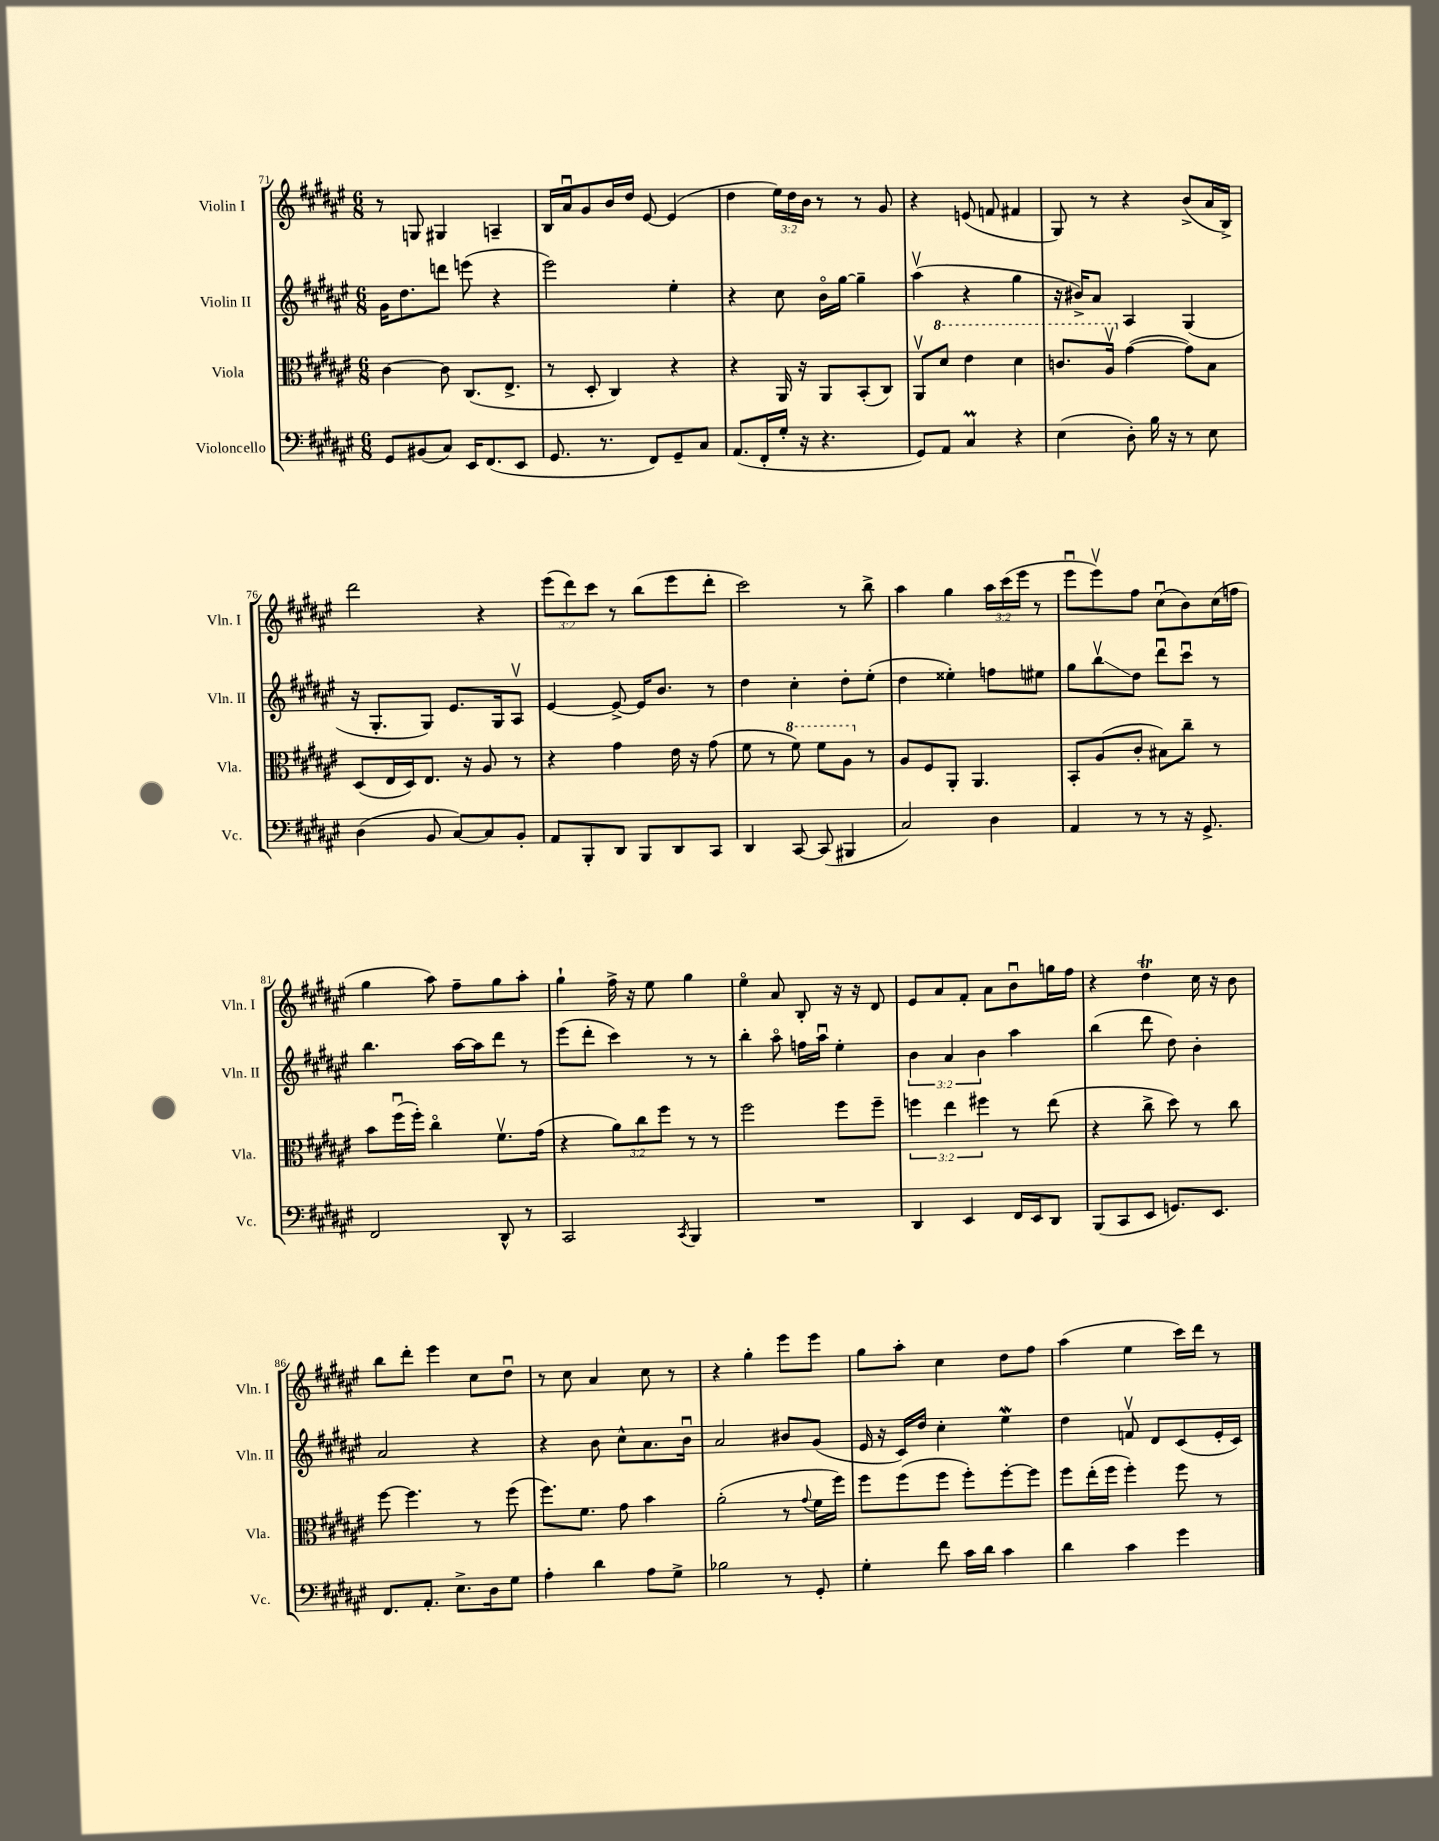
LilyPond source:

<<
\new StaffGroup <<
\new Staff = "s0" \with { instrumentName = "Violin I" shortInstrumentName = "Vln. I" } {
    \clef treble \key fis \major \numericTimeSignature \time 6/8 \override Staff.TupletNumber.text = #tuplet-number::calc-fraction-text
    \autoBeamOff r8 g8 gis4 a4-- |
    b16[ ais'16\downbow gis'8 b'16 dis''16] eis'8~ eis'4( |
    dis''4 \tuplet 3/2 { eis''16[) dis''16 b'16] } r8 r8 gis'8 |
    r4 e'8( f'8 fis'4 |
    gis8) r8 r4 b'8[->( ais'16 b16]->) |
    dis'''2 r4 |
    \tuplet 3/2 { eis'''8[( dis'''8) cis'''8] } r8 b''8[( eis'''8 dis'''8]-. |
    cis'''2) r8 b''8-> |
    ais''4 gis''4 \tuplet 3/2 { ais''16[ cis'''16( eis'''16] } r8 |
    eis'''8[\downbow eis'''8\upbow) fis''8] cis''8[\downbow( b'8) cis''16( f''16] |
    gis''4 ais''8) fis''8[-- gis''8 ais''8]-. |
    gis''4-! fis''16-> r16 eis''8 gis''4 |
    eis''4\flageolet ais'8 b8-. r16 r16 dis'8 |
    eis'8[ ais'8 fis'8]-. ais'8[ b'8\downbow g''16 fis''16] |
    r4 dis''4\trill cis''16 r16 b'8 |
    b''8[ dis'''8]-. eis'''4 cis''8[ dis''8]\downbow |
    r8 cis''8 ais'4 cis''8 r8 |
    r4 gis''4-. eis'''8[ eis'''8] |
    gis''8[ ais''8]-. cis''4 dis''8[ fis''8] |
    ais''4( eis''4 cis'''16[) dis'''16] r8 \bar "|." |
}
\new Staff = "s1" \with { instrumentName = "Violin II" shortInstrumentName = "Vln. II" } {
    \clef treble \key fis \major \numericTimeSignature \time 6/8 \override Staff.TupletNumber.text = #tuplet-number::calc-fraction-text
    \autoBeamOff gis'16[ dis''8. d'''8] e'''8( r4 |
    eis'''2) eis''4-. |
    r4 cis''8 b'16[\flageolet gis''16]~ gis''4-- |
    ais''4\upbow( r4 gis''4 |
    r16 bis'16[->) ais'8] ais4 gis4( |
    r16 gis8.[-. gis8]) eis'8.[ gis16 ais8]\upbow |
    eis'4~ eis'8~-> eis'16[ b'8.] r8 |
    dis''4 cis''4-. dis''8[-. eis''8]-.( |
    dis''4 eisis''4-.) f''8[ eis''8] |
    gis''8[ b''8\upbow\glissando dis''8] dis'''8[\downbow cis'''8]\downbow r8 |
    b''4. ais''16[~ ais''16 dis'''8] r8 |
    eis'''8[( dis'''8]-. cis'''4) r8 r8 |
    b''4-. ais''8\flageolet f''16[ ais''16]\downbow eis''4-. |
    \tuplet 3/2 { b'4 ais'4 b'4 } ais''4 |
    b''4( dis'''8 dis''8) b'4-. |
    ais'2 r4 |
    r4 b'8 cis''8[-^ ais'8. b'16]\downbow |
    ais'2 bis'8[ gis'8]( |
    eis'16 r16 cis'16[) dis''16] cis''4-. eis''4\mordent |
    dis''4 f'8\upbow dis'8[ cis'8( eis'16-. cis'16]) \bar "|." |
}
\new Staff = "s2" \with { instrumentName = "Viola" shortInstrumentName = "Vla." } {
    \clef alto \key fis \major \numericTimeSignature \time 6/8 \override Staff.TupletNumber.text = #tuplet-number::calc-fraction-text
    \autoBeamOff cis'4~ cis'8 cis8.[( eis8.]-> |
    r8 dis8-. cis4) r4 |
    r4 ais,16 r16 ais,8[ b,8-.( cis8]) |
    ais,8[\upbow \ottava #1 dis''8] eis''4 dis''4 |
    c''8.[ ais'16]\upbow \ottava #0 gis'4~( gis'8[) b8] |
    dis8[( eis16 dis16) eis8.] r16 ais8 r8 |
    r4 gis'4 eis'16 r16 gis'8( |
    fis'8 r8 \ottava #1 fis''8) fis''8[ ais'8] \ottava #0 r8 |
    ais8[ fis8 ais,8]-. ais,4. |
    b,8[-. ais8( cis'8]-. bis8[) cis''8]-- r8 |
    b'8[ fis''16\downbow( fis''16]-.) cis''4\flageolet fis'8.[\upbow gis'16]( |
    r4 \tuplet 3/2 { ais'8[) cis''8 fis''8] } r8 r8 |
    fis''2 fis''8[ fis''8]-- |
    \tuplet 3/2 { f''4 eis''4 fis''4 } r8 eis''8( |
    r4 cis''8-> dis''8) r8 cis''8 |
    fis''8~ fis''4. r8 fis''8( |
    fis''8.[) fis'8.] gis'8 b'4 |
    ais'2-.( r8 \appoggiatura { gis'8 } fis'16[ fis''16]) |
    fis''8[ fis''8( fis''8] fis''8[-.) fis''8~-. fis''8] |
    fis''8[ eis''16-.( fis''16] fis''4-.) fis''8 r8 \bar "|." |
}
\new Staff = "s3" \with { instrumentName = "Violoncello" shortInstrumentName = "Vc." } {
    \clef bass \key fis \major \numericTimeSignature \time 6/8
    \autoBeamOff gis,8[ bis,8( cis8]) eis,16[ fis,8.( eis,8] |
    gis,8. r8. fis,8[) gis,8-- cis8] |
    ais,8.[( fis,16-. gis16]-. r16 r4. |
    gis,8[) ais,8] cis4\prall r4 |
    eis4( dis8-.) b16 r16 r8 eis8 |
    dis4( b,8 cis8[~) cis8 b,8]-. |
    ais,8[ b,,8-. dis,8] b,,8[ dis,8 cis,8] |
    dis,4 cis,8~ cis,8( bis,,4 |
    cis2) dis4 |
    ais,4 r8 r8 r16 gis,8.-> |
    fis,2 dis,8-^ r8 |
    cis,2 \acciaccatura { cis,8 } b,,4 |
    R2. |
    dis,4 eis,4 fis,16[ eis,16 dis,8] |
    b,,8[( cis,8 eis,8] g,8.[) eis,8.] |
    fis,8.[ ais,8.]-. eis8.[-> dis16 gis8] |
    ais4-. dis'4 ais8[ gis8]-> |
    bes2 r8 gis,8-. |
    gis4-. fis'8 cis'16[ dis'16] cis'4 |
    dis'4 cis'4 gis'4 \bar "|." |
}
>>
>>
\layout { \context { \Score currentBarNumber = #71 } }
